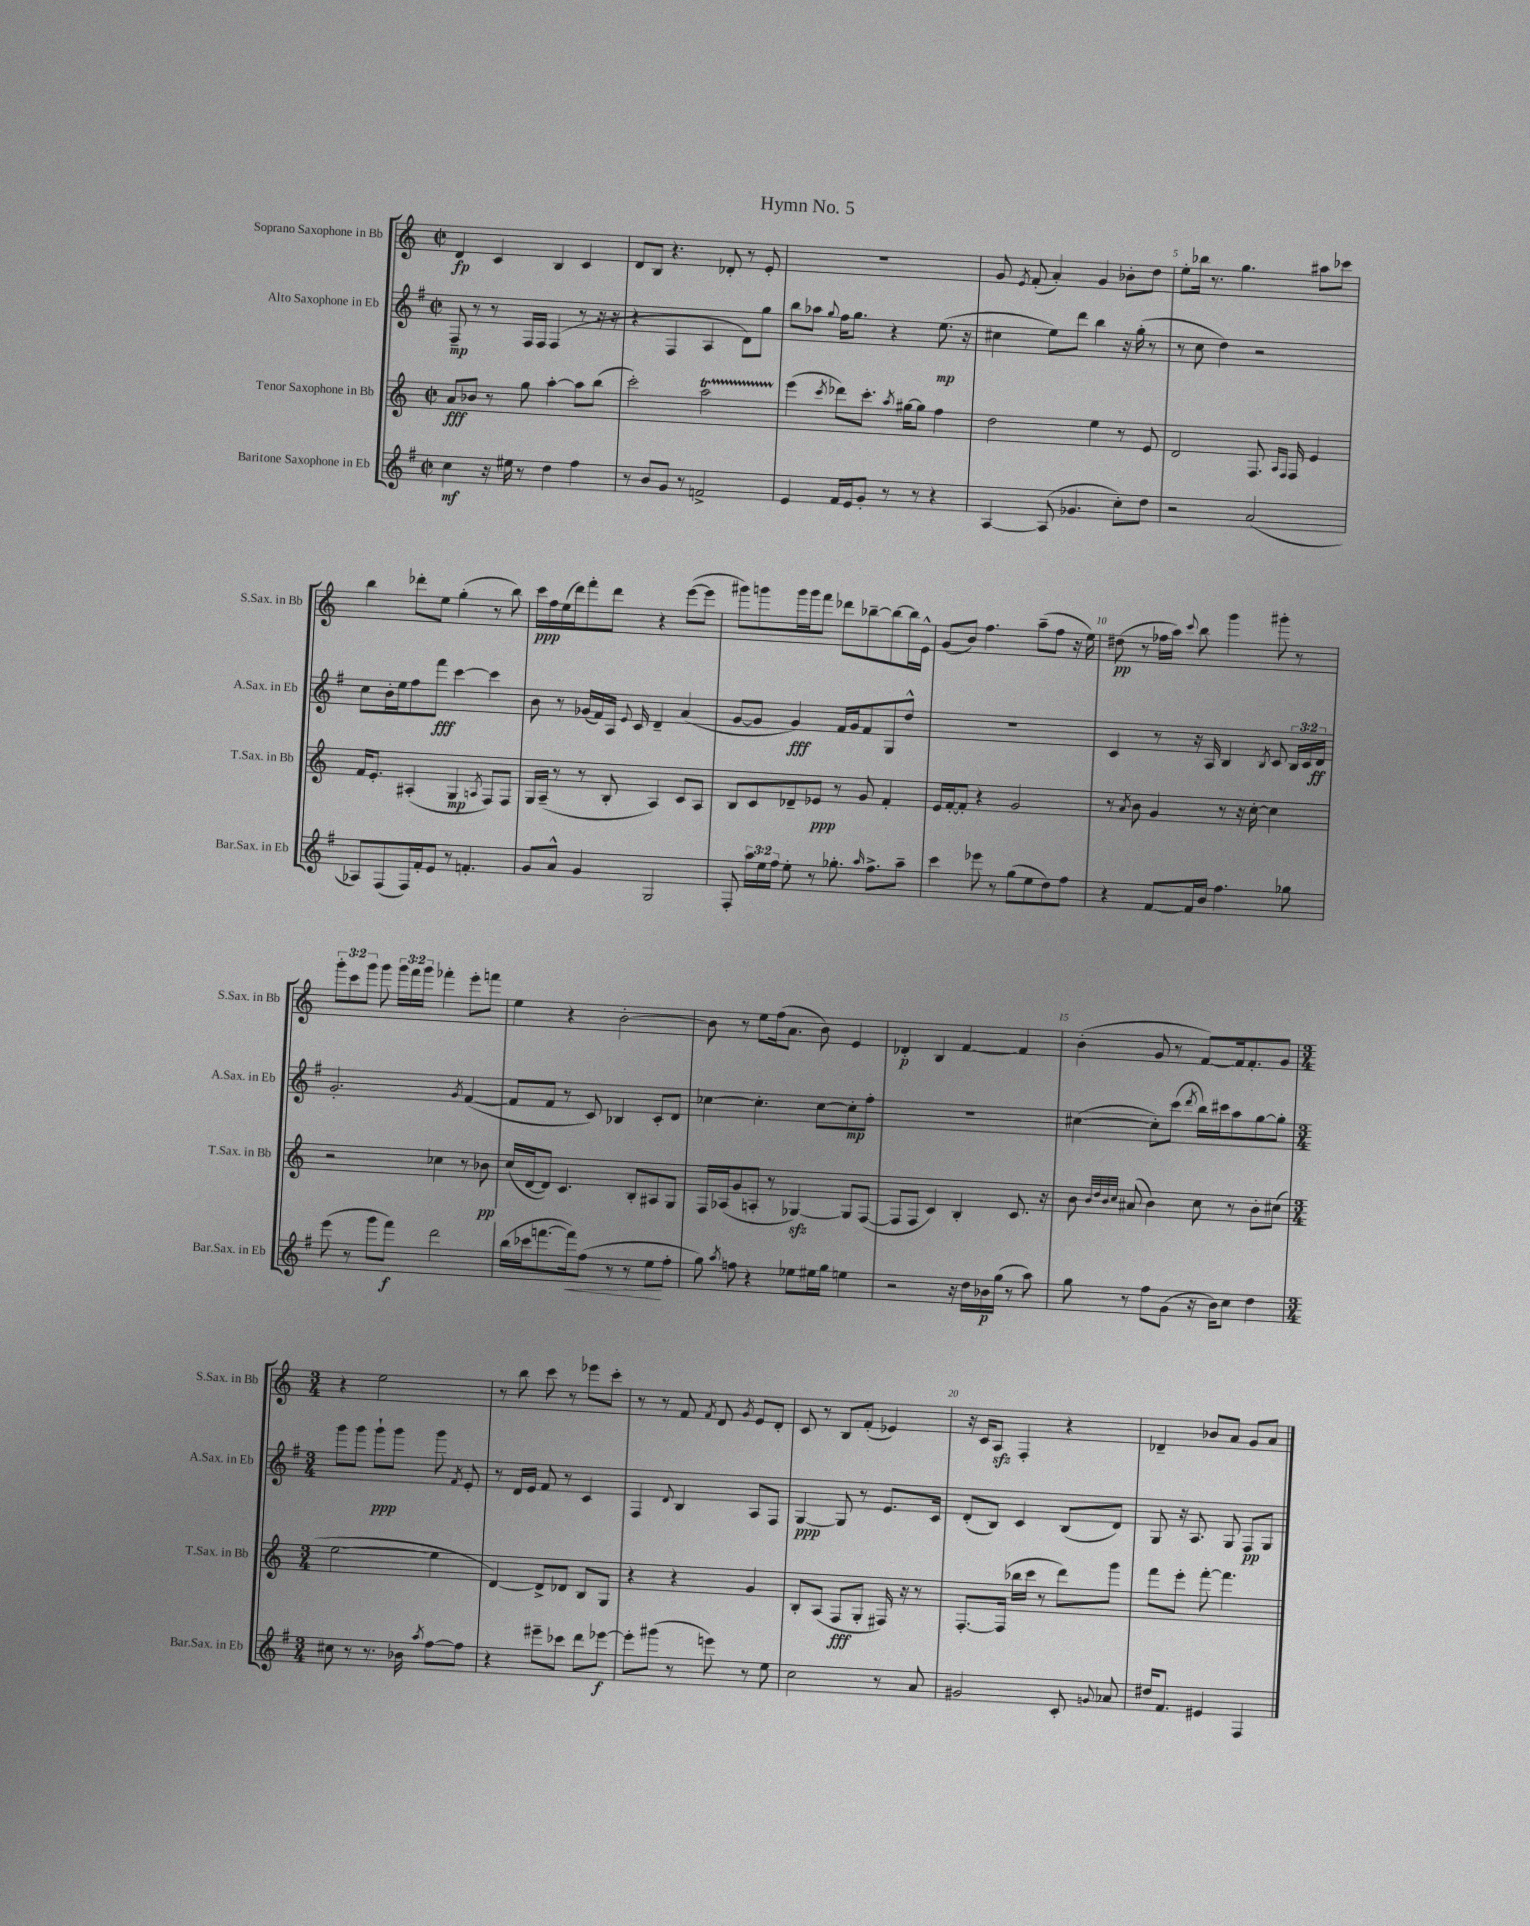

**kern	**dynam	**kern	**dynam	**kern	**dynam	**kern	**dynam
*part4	*part4	*part3	*part3	*part2	*part2	*part1	*part1
*staff4	*staff4	*staff3	*staff3	*staff2	*staff2	*staff1	*staff1
*I"Baritone Saxophone in Eb	*	*I"Tenor Saxophone in Bb	*	*I"Alto Saxophone in Eb	*	*I"Soprano Saxophone in Bb	*
*I'Bar.Sax. in Eb	*	*I'T.Sax. in Bb	*	*I'A.Sax. in Eb	*	*I'S.Sax. in Bb	*
*clefG2	*	*clefG2	*	*clefG2	*	*clefG2	*
*k[f#]	*	*k[]	*	*k[f#]	*	*k[]	*
*M2/2	*	*M2/2	*	*M2/2	*	*M2/2	*
*met(c|)	*	*met(c|)	*	*met(c|)	*	*met(c|)	*
=1	=1	=1	=1	=1	=1	=1	=1
4cc\	mf	8a/L	fff	8F#~/	mp	4d/	fp
.	.	8b-X/J	.	8r	.	.	.
16r	.	8r	.	8r	.	4c/	.
16ee#X\	.	.	.	.	.	.	.
8r	.	8gg\	.	16F#/LL	.	.	.
.	.	.	.	16F#/JJ	.	.	.
4dd\	.	[4aa'\	.	(4F#/	.	4B/	.
4ff#\	.	8aa\L]	.	8r	.	4c/	.
.	.	(8bb\J	.	16r	.	.	.
.	.	.	.	16r	.	.	.
=2	=2	=2	=2	=2	=2	=2	=2
8r	.	2ccc'\)	.	4r	.	8d/L	.
8b/L	.	.	.	.	.	8B/J	.
8g/J	.	.	.	4F#/	.	4.r	.
8r	.	.	.	.	.	.	.
2fn^/	.	2aaT\	.	4A/	.	.	.
.	.	.	.	.	.	8d-X'/	.
.	.	.	.	8d\L)	.	8r	.
.	.	.	.	8gg\J	.	8e'/	.
=3	=3	=3	=3	=3	=3	=3	=3
4e/	.	(4eee\	.	8bb\L	.	1r	.
.	.	.	.	8aa-X\J	.	.	.
.	.	8qccc/	.	8qqgg/	.	.	.
16f#/LL	.	8ddd-X\L)	.	16ff#\KL	.	.	.
16e/J	.	.	.	8.gg\J	.	.	.
8g'/J	.	8.ccc'\J	.	.	.	.	.
8r	.	.	.	4r	.	.	.
.	.	8qaa/	.	.	.	.	.
.	.	[16gg#X\KL	.	.	.	.	.
8r	.	8gg#\J]	.	.	.	.	.
4r	.	4ff\	.	(8.ee\	mp	.	.
.	.	.	.	16r	.	.	.
=4	=4	=4	=4	=4	=4	=4	=4
[4A/	.	2dd\	.	4cc#X\	.	8g/	.
.	.	.	.	.	.	8qe/	.
.	.	.	.	.	.	(8f'/	.
(8A/]	.	.	.	8ee\L)	.	4a'/)	.
4.g-X/	.	.	.	8ddd\J	.	.	.
.	.	4ee\	.	4bb\	.	4g/	.
8cc'\L)	.	8r	.	16r	.	8b-X'\L	.
.	.	.	.	(16gg'\	.	.	.
8dd\J	.	8e/	.	8r	.	8dd\J	.
=5	=5	=5	=5	=5	=5	=5	=5
2r	.	2d/	.	8r	.	8ee'\L	.
.	.	.	.	8cc\	.	16bb-X\Jk	.
.	.	.	.	.	.	8.r	.
.	.	.	.	4dd\)	.	.	.
.	.	.	.	.	.	4.gg\	.
(2a/	.	8.F/	.	2r	.	.	.
.	.	16qqA/LL	.	.	.	.	.
.	.	16qqF/JJ	.	.	.	.	.
.	.	16F/	.	.	.	.	.
.	.	4e/	.	.	.	8aa#X\L	.
.	.	.	.	.	.	8ccc-X\J	.
!!LO:LB:g=z
=6	=6	=6	=6	=6	=6	=6	=6
8A-X/L)	.	16f/KL	.	8cc\L	.	4bb\	.
.	.	8.e'/J	.	.	.	.	.
(8F#/	.	.	.	16b'\L	.	.	.
.	.	.	.	16ee\J	.	.	.
16F#/L)	.	(4A#X'/	.	8ff#\	.	8ddd-X'\L	.
16f#'/J	.	.	.	.	.	.	.
8e/J	.	.	.	8fff#\J	fff	8ee\J	.
8r	.	4G/	mp	[4ccc\	.	(4gg'\	.
4.fn'/	.	.	.	.	.	.	.
.	.	8qAn/	.	.	.	.	.
.	.	8F/L)	.	4ccc\]	.	8r	.
.	.	8F/J	.	.	.	8bb\)	.
=7	=7	=7	=7	=7	=7	=7	=7
8g/L	.	16G/LL	.	8b\	.	16ccc\LL	ppp
.	.	(16A~/JJ	.	.	.	16ff\	.
8a^^/J	.	8r	.	8r	.	(16ee\	.
.	.	.	.	.	.	16ddd\J)	.
4g/	.	8r	.	(16g-X/LL	.	8fff'\	.
.	.	.	.	16f#/)	.	.	.
.	.	8B'/	.	16A/JJ	.	8ddd\J	.
.	.	.	.	8qqe/	.	.	.
.	.	.	.	16c/	.	.	.
2G/	.	4A/)	.	4d~/	.	4r	.
.	.	8c/L	.	(4a/	.	([8eee\L	.
.	.	8A/J	.	.	.	8eee\J]	.
=8	=8	=8	=8	=8	=8	=8	=8
8F#'/	.	8B/L	.	[8g/L	.	8ggg#X\L)	.
24aa\LL	.	8c/	.	8g/J]	.	8gggn\	.
24ee\	.	.	.	.	.	.	.
24ff#\JJ	.	.	.	.	.	.	.
8ee'\	.	8d-X~/	.	4g/)	fff	16ggg\L	.
.	.	.	.	.	.	16ggg\J	.
8r	.	8e-X/J	ppp	.	.	8fff\J	.
8.gg-X'\	.	8r	.	16f#/LL	.	8ddd-X\L	.
.	.	.	.	16g/J	.	.	.
.	.	8g/	.	8f#/	.	[8bb-X~\	.
16qqaa/	.	.	.	.	.	.	.
8.ff#^\L	.	.	.	.	.	.	.
.	.	4f'/	.	8G/	.	8bb-\_	.
8aa~\J	.	.	.	8dd^^/J	.	16bb-\L]	.
.	.	.	.	.	.	16e^^\JJ	.
=9	=9	=9	=9	=9	=9	=9	=9
4ccc\	.	16e/LL	.	1r	.	(8g/L	.
.	.	[16f'/J	.	.	.	.	.
.	.	8f'/J]	.	.	.	8b/J)	.
8eee-X\	.	4r	.	.	.	4.ff\	.
8r	.	.	.	.	.	.	.
(8gg\L	.	2g/	.	.	.	.	.
8ee\	.	.	.	.	.	(8aa~\L	.
8dd\)	.	.	.	.	.	8ff\J	.
8ff#\J	.	.	.	.	.	16r	.
.	.	.	.	.	.	16ee\)	.
=10	=10	=10	=10	=10	=10	=10	=10
4r	.	8r	.	4c/	.	(8dd#X\	pp
.	.	8qa/	.	.	.	.	.
.	.	8b\	.	.	.	8r	.
[8f#/L	.	4g/	.	8r	.	16ff-X\LL	.
.	.	.	.	.	.	16aa\JJ)	.
.	.	.	.	.	.	8qqccc/	.
16f#/L]	.	.	.	16r	.	8bb\	.
16b/JJ	.	.	.	16A/	.	.	.
4.ff#\	.	8r	.	4B/	.	4ggg\	.
.	.	16r	.	.	.	.	.
.	.	[16cc'\	.	.	.	.	.
.	.	.	.	8qB/	.	.	.
.	.	4cc\]	.	8c/	.	8ggg#X'\	.
8gg-X\	.	.	.	24B/LL	.	8r	.
.	.	.	.	24c/	.	.	.
.	.	.	.	24d/JJ	ff	.	.
!!LO:LB:g=z
=11	=11	=11	=11	=11	=11	=11	=11
(8eee\	.	2r	.	2.g'/	.	12ggg'\L	.
.	.	.	.	.	.	12ccc\	.
8r	.	.	.	.	.	.	.
.	.	.	.	.	.	12ggg\J	.
8ggg\L	.	.	.	.	.	8ggg\	.
8fff#\J)	f	.	.	.	.	24ggg\LL	.
.	.	.	.	.	.	24fff\	.
.	.	.	.	.	.	24ggg\JJ	.
2ddd\	.	4cc-X\	.	.	.	4fff-X'\	.
.	.	.	.	8qg/	.	.	.
.	.	8r	.	([4f#/	.	8eee'\L	.
.	.	8b-X\	pp	.	.	8fffn\J	.
=12	=12	=12	=12	=12	=12	=12	=12
(16bb\LL	.	(16cc/LL	.	8f#/L]	.	4ee\	.
16ccc-X\J	.	[16d/J	.	.	.	.	.
[8.fffn\	.	8d/J])	.	8f#/J	.	.	.
.	.	4.c/	.	8r	.	4r	.
!	!LO:HP:b	!	!	!	!	!	!
16fff\k])	<	.	.	.	.	.	.
(8ff#\J	.	.	.	8c/)	.	.	.
8r	.	.	.	4B-X/	.	[2b'\	.
8r	.	8B'/L	.	.	.	.	.
8ee\L	.	8A#X/	.	8c'/L	.	.	.
8ff#'\J	[	8G/J	.	8d/J	.	.	.
=13	=13	=13	=13	=13	=13	=13	=13
8gg\)	.	16F/LL	.	[4cc-X\	.	8b\]	.
.	.	(16A-X/J	.	.	.	.	.
8qaa/	.	.	.	.	.	.	.
8ffn\	.	8g/	.	.	.	8r	.
4r	.	8An'/J	.	4.cc-'\]	.	8ee\L	.
.	.	8r	.	.	.	(16ff\k	.
.	.	.	.	.	.	8.a\J	.
8ee-X\L	.	[4G-Xzz/)	.	.	.	.	.
16ee#X\L	.	.	.	[8cc-\L	.	8b\)	.
16gg\JJ	.	.	.	.	.	.	.
4een\	.	8G-/L]	.	8cc-'\]	mp	4e/	.
.	.	([8F/J	.	8ff#'\J	.	.	.
=14	=14	=14	=14	=14	=14	=14	=14
2r	.	8F/L]	.	1r	.	4d-X'/	p
.	.	8F/J	.	.	.	.	.
.	.	4c/)	.	.	.	4B/	.
16r	.	4B'/	.	.	.	[4f/	.
16dd\LL	.	.	.	.	.	.	.
16b-X\	p	.	.	.	.	.	.
(16gg\JJ	.	.	.	.	.	.	.
8r	.	8.c/	.	.	.	4f/]	.
8aa\)	.	.	.	.	.	.	.
.	.	16r	.	.	.	.	.
=15	=15	=15	=15	=15	=15	=15	=15
8gg\	.	8b\	.	([4cc#X\	.	(4b'\	.
.	.	32qqb/LLL	.	.	.	.	.
.	.	32qqdd/	.	.	.	.	.
.	.	32qqb/	.	.	.	.	.
.	.	32qqcc/JJJ	.	.	.	.	.
8r	.	(8a#X/	.	.	.	.	.
8ff#\L	.	4b\)	.	8cc#'\L])	.	8g/	.
(8g\J	.	.	.	(8ccc\J	.	8r	.
.	.	.	.	8qddd/	.	.	.
16r	.	8cc\	.	16bb\LL)	.	[8f/L)	.
16b\KL)	.	.	.	16ccc#X\J	.	.	.
8cc\J	.	8r	.	8aa\	.	16f/k]	.
.	.	.	.	.	.	8.f'/	.
4dd\	.	8b'\L	.	[8gg\	.	.	.
.	.	(8cc#X\J	.	8gg'\J]	.	8g/J	.
!!LO:LB:g=z
=16	=16	=16	=16	=16	=16	=16	=16
*M3/4	*	*M3/4	*	*M3/4	*	*M3/4	*
8cc#X\	.	[2ee\	.	8ggg\L	.	4r	.
8r	.	.	.	8ggg\J	.	.	.
8.r	.	.	.	8ggg`\L	ppp	2ee\	.
.	.	.	.	8ggg\J	.	.	.
16b-X\	.	.	.	.	.	.	.
8qaa/	.	.	.	.	.	.	.
[8ff#\L	.	4ee\]	.	8ggg\	.	.	.
.	.	.	.	8qf#/	.	.	.
8ff#\J]	.	.	.	8e'/	.	.	.
=17	=17	=17	=17	=17	=17	=17	=17
4r	.	[4d/)	.	8r	.	8r	.
.	.	.	.	16d/LL	.	8bb\	.
.	.	.	.	16e/JJ	.	.	.
8eee#X~\L	.	8d^/L]	.	8f#/	.	8ccc\	.
8ccc-X\J	.	8d-X/J	.	8r	.	8r	.
8ddd\L	.	8B/L	.	4c/	.	8eee-X\L	.
[8eee-X\J	f	8G/J	.	.	.	8ccc'\J	.
=18	=18	=18	=18	=18	=18	=18	=18
8eee-'\L]	.	4r	.	4F#/	.	8r	.
(8ggg#X\J	.	.	.	.	.	8r	.
.	.	.	.	8qqd/	.	.	.
8r	.	4r	.	4B/	.	8f/	.
.	.	.	.	.	.	8qf/	.
8eeen\)	.	.	.	.	.	8d/	.
.	.	.	.	.	.	8qg/	.
8r	.	4g/	.	8A/L	.	8e/L	.
8ee\	.	.	.	8F#/J	.	8d'/J	.
=19	=19	=19	=19	=19	=19	=19	=19
2cc\	.	8B'/L	.	[4G/	ppp	8c/	.
.	.	(8A/J	.	.	.	8r	.
.	.	8F/L	fff	8G/]	.	8B/L	.
.	.	8G'/J	.	8r	.	(8f'/J	.
8r	.	16F#X/)	.	8.e/L	.	4e-X/)	.
.	.	16r	.	.	.	.	.
8a/	.	8r	.	.	.	.	.
.	.	.	.	16c/Jk	.	.	.
=20	=20	=20	=20	=20	=20	=20	=20
2g#X/	.	[8.F'/L	.	(8d'/L	.	16r	.
.	.	.	.	.	.	16c/KL	.
.	.	.	.	8B/J)	.	8Azz/J	.
.	.	(16F/Jk]	.	.	.	.	.
.	.	16bb-X\LL	.	4c/	.	4F'/	.
.	.	16ccc\JJ	.	.	.	.	.
.	.	8r	.	.	.	.	.
8c'/	.	8ddd\L)	.	(8B/L	.	4r	.
8qqgn/	.	.	.	.	.	.	.
8a-X/	.	8ggg\J	.	8d/J)	.	.	.
=21	=21	=21	=21	=21	=21	=21	=21
16dd#X/KL	.	8fff\L	.	8G/	.	4d-X~/	.
8.f#/J	.	.	.	.	.	.	.
.	.	8eee'\J	.	16r	.	.	.
.	.	.	.	8.A/	.	.	.
4e#X/	.	[8fff'\	.	.	.	8b-X/L	.
.	.	4.fff\]	.	8G/	.	8a/J	.
4F#/	.	.	.	8F#/L	pp	8g/L	.
.	.	.	.	8G/J	.	8a/J	.
==	==	==	==	==	==	==	==
*-	*-	*-	*-	*-	*-	*-	*-
